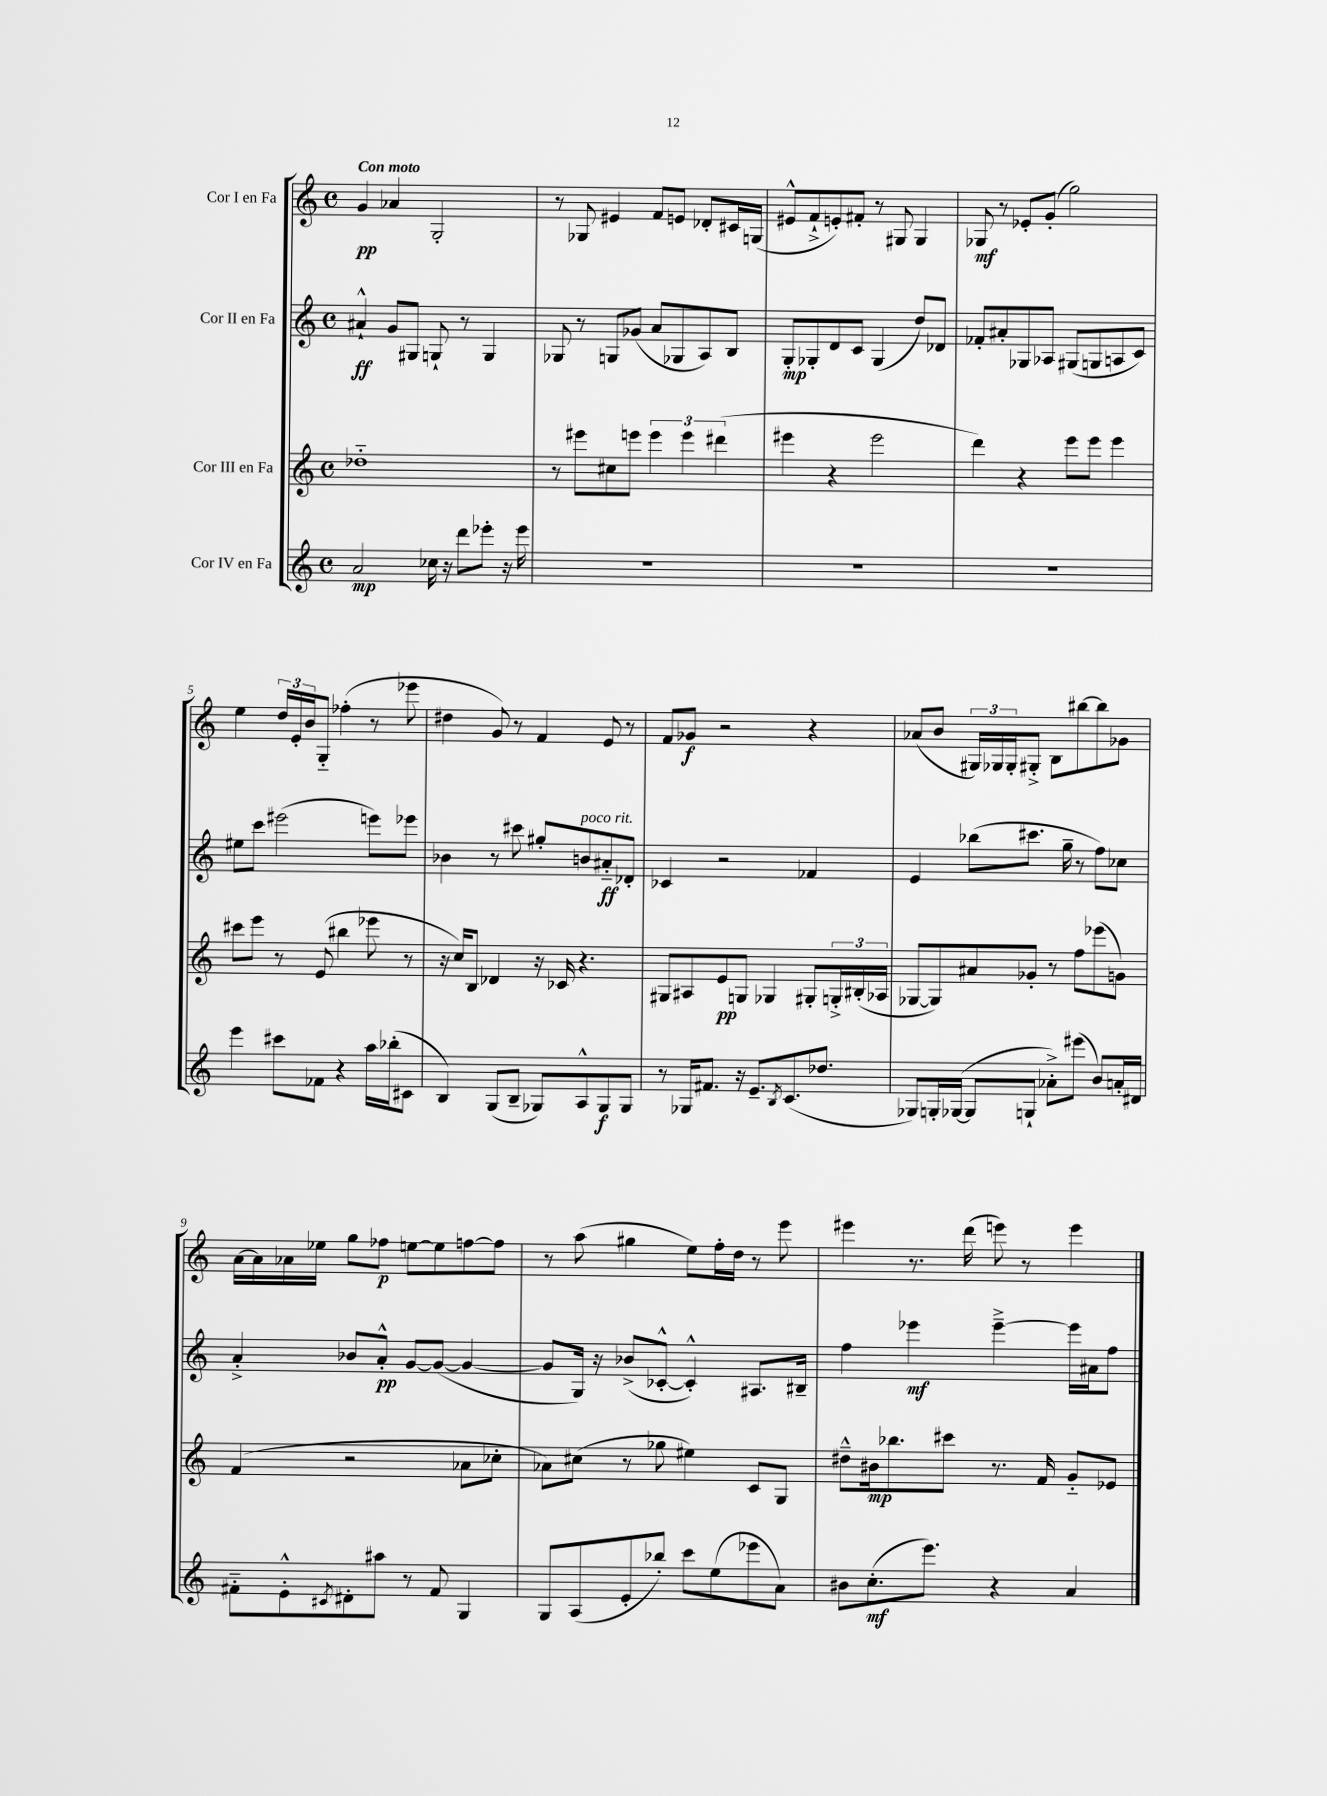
<<
\new StaffGroup <<
\new Staff = "s0" \with { instrumentName = "Cor I en Fa" } {
    \clef treble \key c \major \defaultTimeSignature \time 4/4 \tempo "Con moto"
    g'4\pp aes'4 g2-. |
    r8 ges8 eis'4 f'8 e'8 des'8-. cis'16 g16( |
    eis'8-^ f'8-!-> e'8-.) fis'8-. r8 gis8 gis4 |
    ges8\mf r8 ees'8-. g'8-.( g''2) |
    e''4 \tuplet 3/2 { d''16 e'16-. b'16 } g8-_ fes''4-.( r8 ees'''8 |
    dis''4 g'8) r8 f'4 e'8 r8 |
    f'8 ges'8\f r2 r4 |
    aes'8( b'8 \tuplet 3/2 { gis16) ges16 ges16-. } gis8-.-> b8 bis''8~ bis''8 ges'8 |
    a'16~ a'16 aes'16 ees''16 g''8 fes''8\p e''8~ e''8 f''8~ f''8 |
    r8 a''8( gis''4 e''8) f''16-. d''16 r8 e'''8 |
    eis'''4 r8. d'''16( e'''8) r8 e'''4 \bar "|." |
}
\new Staff = "s1" \with { instrumentName = "Cor II en Fa" } {
    \clef treble \key c \major \defaultTimeSignature \time 4/4
    ais'4-!-^\ff g'8 gis8 g8-! r8 g4 |
    ges8 r8 g8 ges'8( a'8 ges8 a8) b8 |
    g8-.\mp ges8-. d'8 c'8 ges4( d''8) des'8 |
    fes'8-. ais'8-. ges8 aes8 gis8( g8 a8 c'8) |
    eis''8 c'''8 eis'''2( e'''8) ees'''8 |
    bes'4 r8 cis'''8 gis''8-. b'8^\markup { \italic "poco rit." } ais'8-_\ff des'8-. |
    ces'4 r2 fes'4 |
    e'4 bes''8( cis'''8. g''16-- r8 f''8) ces''8 |
    a'4-.-> bes'8 a'8-.-^\pp g'8~ g'8~( g'4~ |
    g'8 g16) r16 bes'8->( ces'8~-.-^ ces'4-.-^) ais8. bis16-- |
    f''4 ees'''4\mf ees'''4~---> ees'''16 ais'16 f''8 \bar "|." |
}
\new Staff = "s2" \with { instrumentName = "Cor III en Fa" } {
    \clef treble \key c \major \defaultTimeSignature \time 4/4
    des''1-_ |
    r8 eis'''8 cis''8 e'''8 \tuplet 3/2 { e'''4 e'''4 dis'''4( } |
    eis'''4 r4 eis'''2 |
    d'''4) r4 e'''8 e'''8 e'''4 |
    cis'''8 e'''8 r8 e'8( bis''4 ees'''8 r8 |
    r16 c''16) b8 des'4 r16 ces'16 r4. |
    gis8 ais8 e'8\pp g8 ges4 gis8-. \tuplet 3/2 { g16-.-> bis16-.( aes16 } |
    ges8~ ges8) ais'8 ges'8-. r8 f''8 ees'''8( g'8) |
    f'4( r2 aes'8 ces''8-. |
    aes'8) cis''8( r8 ges''8 eis''4) c'8 g8 |
    dis''8---^ bis'16\mp bes''8. cis'''8 r8. f'16 g'8-_ ees'8 \bar "|." |
}
\new Staff = "s3" \with { instrumentName = "Cor IV en Fa" } {
    \clef treble \key c \major \defaultTimeSignature \time 4/4
    a'2\mp ces''16 r16 d'''8 ees'''8-. r16 ees'''16 |
    R1 |
    R1 |
    R1 |
    e'''4 cis'''8 fes'8 r4 a''16 bes''16-.( cis'8 |
    b4) g8( b8-- ges8) a8-^ ges8\f ges8 |
    r8 ges16 fis'8. r16 e'8.-- \acciaccatura { b8 } c'8.( des''8. |
    ges8) g16-. ges16~( ges8 g8-! aes'8-.->) eis'''8( b'8) a'16-. dis'16 |
    fis'8-_ e'8-.-^ \acciaccatura { cis'8 } dis'8-. ais''8 r8 fis'8 g4 |
    g8 a8( e'8-. bes''8-.) c'''8 e''8( ees'''8 a'8) |
    bis'8 c''8.-.\mf( e'''8.) r4 a'4 \bar "|." |
}
>>
>>
